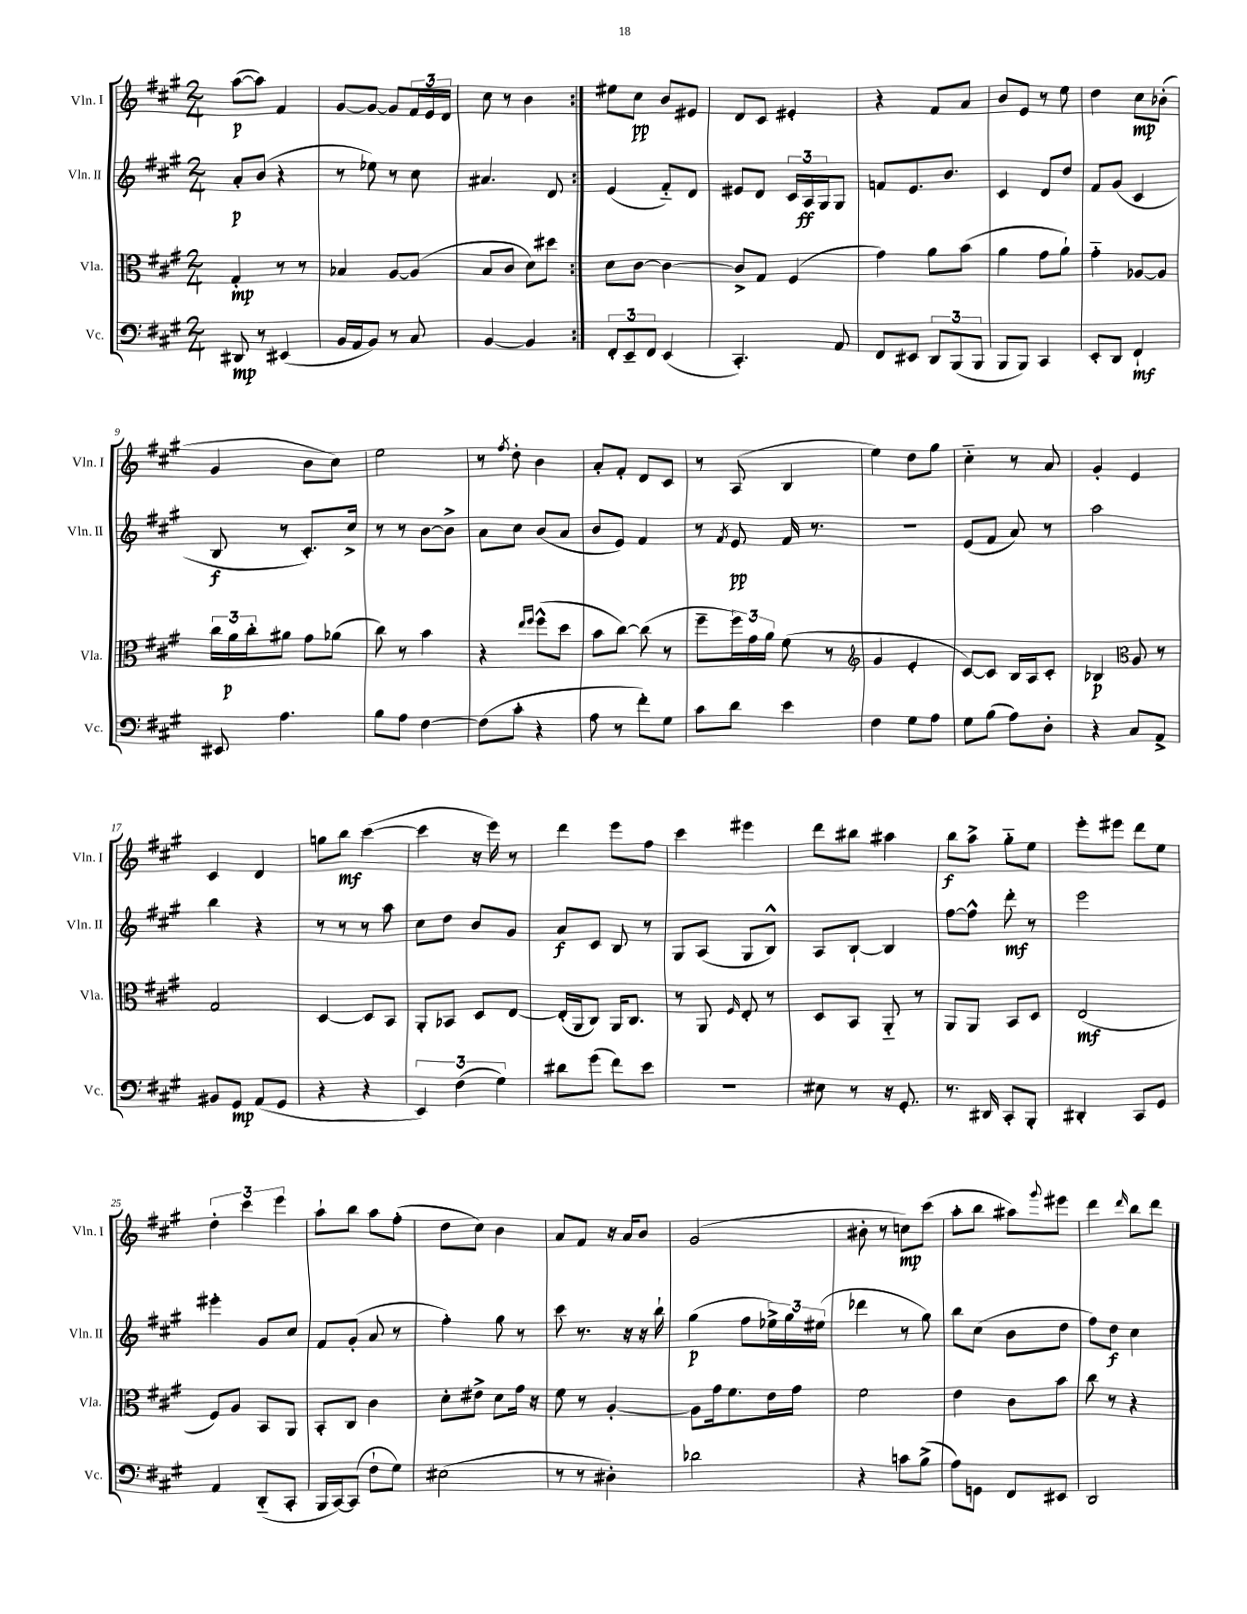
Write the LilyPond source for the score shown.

<<
\new StaffGroup <<
\new Staff = "s0" \with { instrumentName = "Vln. I" shortInstrumentName = "Vln. I" } {
    \clef treble \key a \major \numericTimeSignature \time 2/4
    \repeat volta 2 { a''8~\p( a''8) fis'4 |
    gis'8~ gis'8~ gis'8 \tuplet 3/2 { fis'16 e'16 d'16 } |
    cis''8 r8 b'4 | }
    eis''8 cis''8\pp b'8 eis'8 |
    d'8 cis'8 eis'4-. |
    r4 fis'8 a'8 |
    b'8 e'8 r8 e''8 |
    d''4 cis''8\mp bes'8-.( |
    gis'4 b'8 cis''8) |
    e''2 |
    r8 \acciaccatura { fis''8 } d''8-. b'4 |
    a'8-. fis'8-. d'8 cis'8 |
    r8 a8( b4 |
    e''4) d''8 gis''8 |
    cis''4-_ r8 a'8 |
    gis'4-. e'4 |
    cis'4 d'4 |
    g''8 b''8\mf cis'''4~( |
    cis'''4 r16 e'''16) r8 |
    d'''4 e'''8 fis''8 |
    cis'''4 eis'''4 |
    d'''8 bis''8 ais''4 |
    b''8\f a''8-> gis''8-_ e''8 |
    e'''8-. eis'''8 d'''8 e''8 |
    \tuplet 3/2 { d''4-. cis'''4 e'''4 } |
    a''8-! b''8 a''8 fis''8-.( |
    d''8 cis''8) b'4 |
    a'8 fis'8 r16 a'16 b'8 |
    gis'2( |
    bis'8-. r8 c''8\mp) cis'''8( |
    a''8-. b''8 ais''8) \appoggiatura { gis'''8 } eis'''8 |
    d'''4 \grace { d'''16 } b''8 d'''8 \bar "|." |
}
\new Staff = "s1" \with { instrumentName = "Vln. II" shortInstrumentName = "Vln. II" } {
    \clef treble \key a \major \numericTimeSignature \time 2/4
    \repeat volta 2 { a'8-.\p b'8( r4 |
    r8 ees''8) r8 cis''8 |
    ais'4. d'8 | }
    e'4( fis'8-_) d'8 |
    eis'8 d'8 \tuplet 3/2 { cis'16 a16\ff gis16 } gis8 |
    f'8 e'8. b'8. |
    cis'4 d'8 d''8 |
    fis'8 gis'8( cis'4 |
    b8\f r8 cis'8.-.) cis''16-> |
    r8 r8 b'8~ b'8-> |
    a'8 cis''8 b'8( a'8 |
    b'8 e'8) fis'4 |
    r8 \acciaccatura { fis'8 } e'8\pp fis'16 r8. |
    r2 |
    e'8( fis'8 a'8) r8 |
    a''2 |
    b''4 r4 |
    r8 r8 r8 a''8 |
    cis''8 d''8 b'8 gis'8 |
    a'8\f cis'8 b8 r8 |
    gis8 a8( gis8 b8-^) |
    a8 b8~-! b4 |
    fis''8~ fis''8-^ d'''8-.\mf r8 |
    e'''2 |
    eis'''4-. gis'8 cis''8 |
    fis'8 gis'8-.( a'8 r8 |
    fis''4-.) gis''8 r8 |
    cis'''8 r8. r16 r16 b''16-! |
    gis''4\p( fis''8 \tuplet 3/2 { ees''16->) gis''16 eis''16( } |
    des'''4 r8 gis''8) |
    b''8 cis''8( b'8 d''8 |
    fis''8) d''8\f cis''4 \bar "|." |
}
\new Staff = "s2" \with { instrumentName = "Vla." shortInstrumentName = "Vla." } {
    \clef alto \key a \major \numericTimeSignature \time 2/4
    \repeat volta 2 { gis4-.\mp r8 r8 |
    bes4 a8~ a8( |
    b8 cis'8 d'8) dis''8 | }
    d'8 cis'8~ cis'4~ |
    cis'8-> gis8 fis4( |
    gis'4) a'8 b'8( |
    a'4 gis'8 a'8-!) |
    gis'4-_ aes8~ aes8 |
    \tuplet 3/2 { cis''16 a'16\p cis''16-. } ais'8 gis'8 aes'8( |
    cis''8) r8 b'4 |
    r4 \grace { e''16 fis''16 } fis''8-^( d''8 |
    b'8 cis''8~) cis''8( r8 |
    fis''8-- \tuplet 3/2 { fis''16) gis'16 a'16 } fis'8( r8 |
    \clef treble gis'4 e'4-. |
    cis'8~) cis'8 b16 a16 cis'8-. |
    bes4\p \clef alto a8 r8 |
    gis2 |
    d4~ d8 b,8 |
    a,8-. bes,8 d8 e8~ |
    e16-.( a,16 cis8) a,16 cis8. |
    r8 a,8 \grace { fis16 } e8-. r8 |
    d8 b,8 a,8-_ r8 |
    a,8 a,8 b,8 d8 |
    e2\mf( |
    fis8) a8 b,8 a,8 |
    b,8-. cis8 cis'4 |
    d'8-. eis'8-> d'8 gis'16 r16 |
    fis'8 r8 a4~-. |
    a8 gis'16 fis'8. e'16 gis'16 |
    fis'2 |
    e'4 cis'8 b'8 |
    cis''8 r8 r4 \bar "|." |
}
\new Staff = "s3" \with { instrumentName = "Vc." shortInstrumentName = "Vc." } {
    \clef bass \key a \major \numericTimeSignature \time 2/4
    \repeat volta 2 { dis,8\mp r8 eis,4( |
    b,16 a,16 b,8) r8 cis8 |
    b,4~ b,4 | }
    \tuplet 3/2 { fis,8-. e,8-- fis,8 } e,4( |
    cis,4.-.) a,8 |
    fis,8 eis,8 \tuplet 3/2 { d,8 b,,8( b,,8 } |
    b,,8 b,,8) cis,4 |
    e,8-. d,8 fis,4-!\mf |
    eis,8 a4. |
    b8 a8 fis4~ |
    fis8( cis'8-. r4 |
    a8 r8 fis'8-.) gis8 |
    cis'8 d'8 e'4 |
    fis4 gis8 a8 |
    gis8 b8( a8) d8-. |
    r4 cis8 a,8-> |
    bis,8 gis,8\mp a,8( gis,8 |
    r4 r4 |
    \tuplet 3/2 { e,4) fis4( gis4) } |
    dis'8 gis'8( fis'8) e'8 |
    R2 |
    eis8 r8 r16 gis,8.-. |
    r8. dis,16 cis,8-. b,,8-. |
    dis,4-. cis,8 gis,8 |
    a,4 d,8-_( cis,8-. |
    b,,16 cis,16~) cis,8( fis8-! gis8) |
    eis2( |
    r8 r8 dis4-.) |
    des'2 |
    r4 c'8 b8->( |
    a8) g,8 fis,8 eis,8 |
    d,2 \bar "|." |
}
>>
>>
